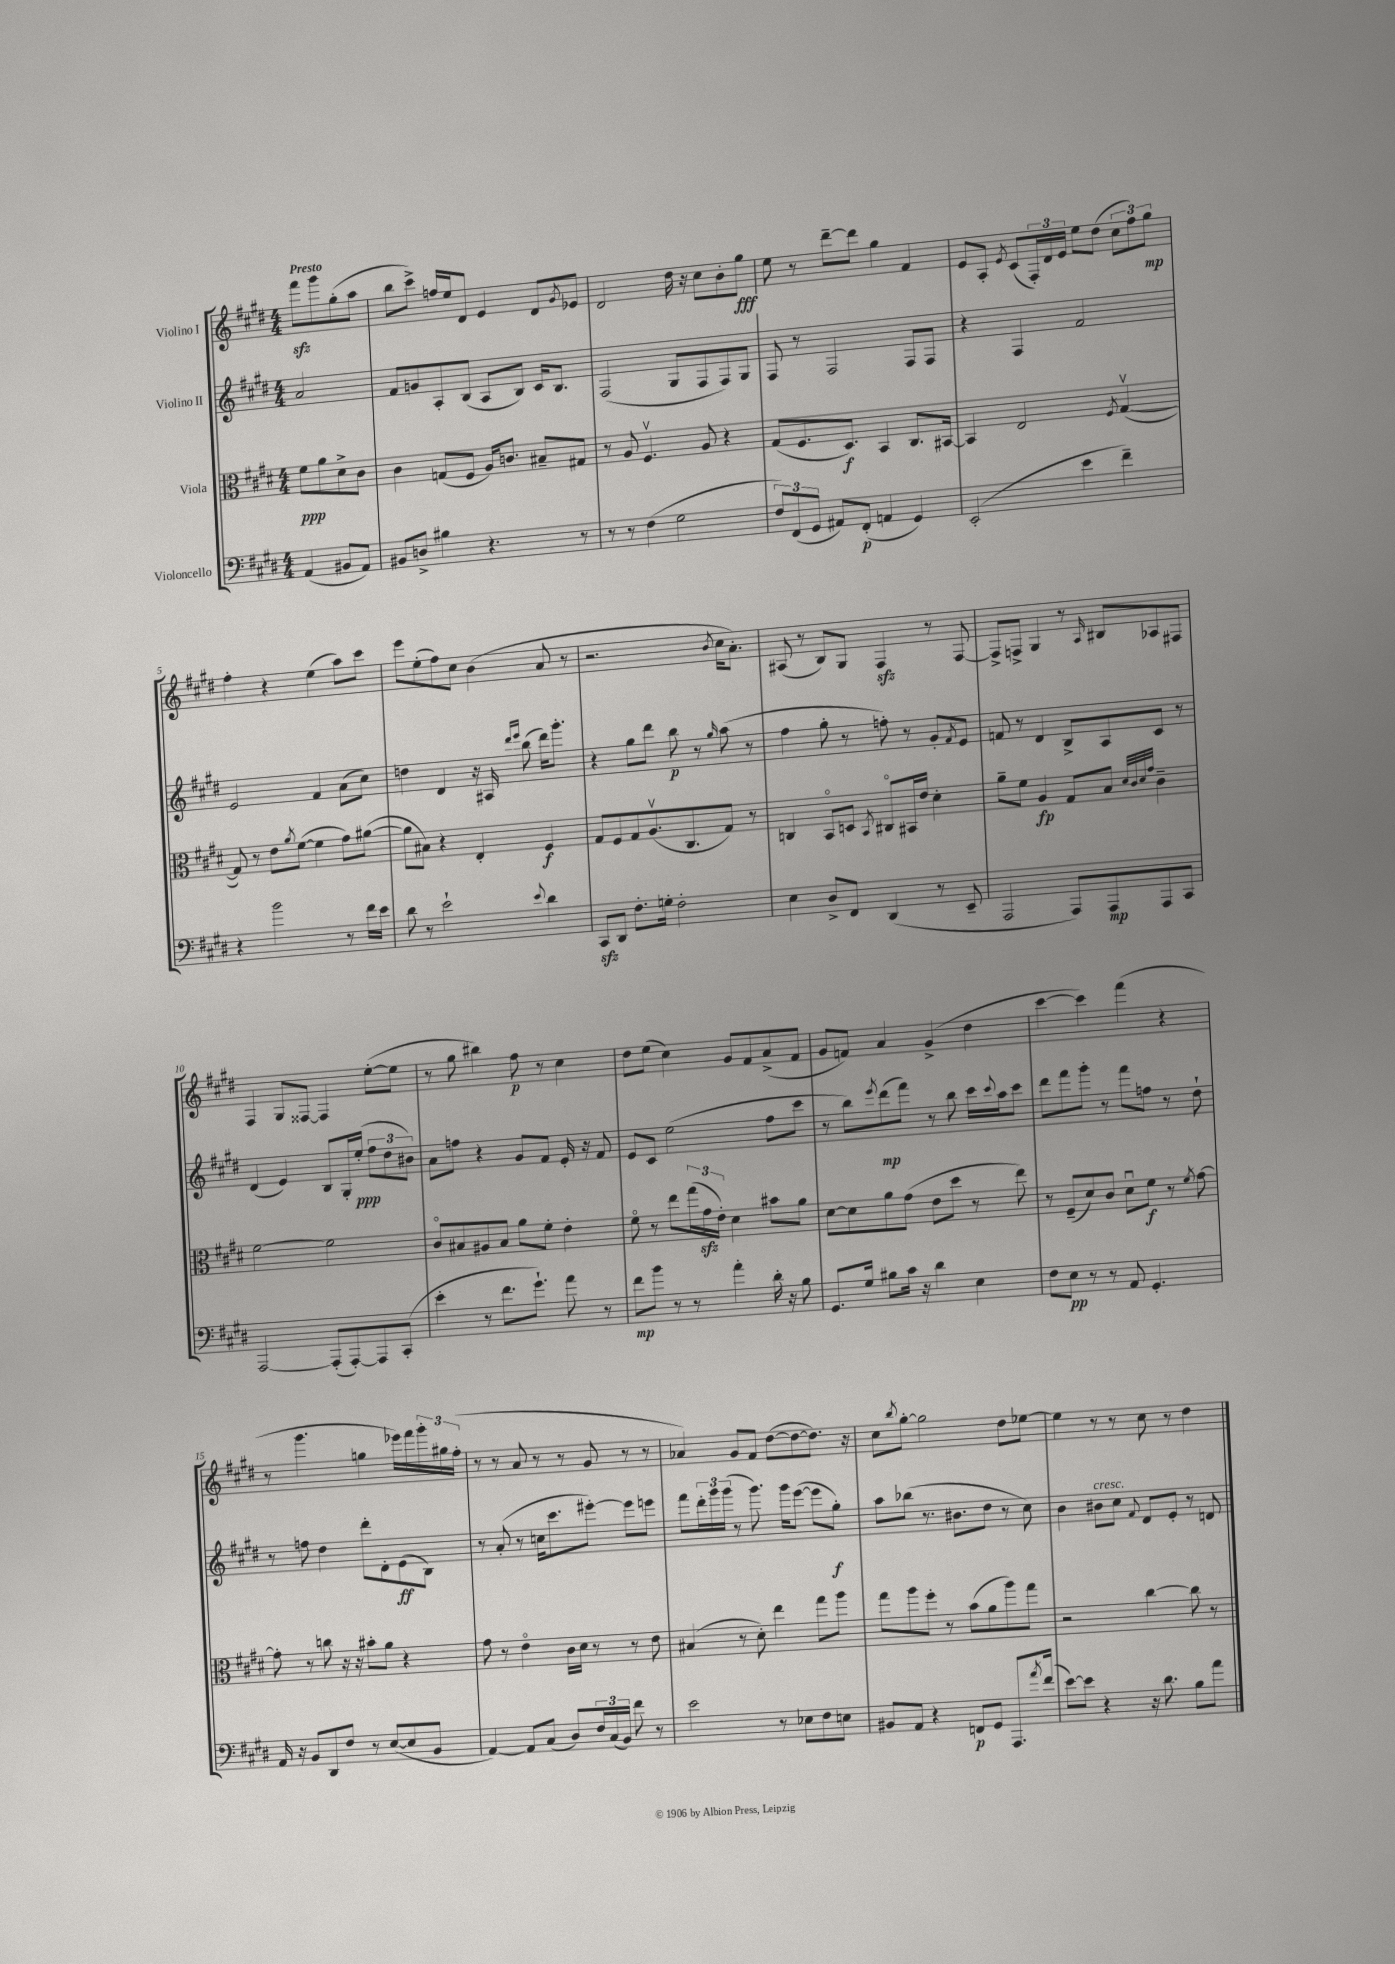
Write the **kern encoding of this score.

**kern	**kern	**kern	**kern
*staff4	*staff3	*staff2	*staff1
*clefF4	*clefC3	*clefG2	*clefG2
*k[f#c#g#d#]	*k[f#c#g#d#]	*k[f#c#g#d#]	*k[f#c#g#d#]
*M4/4	*M4/4	*M4/4	*M4/4
(4AA	8f#	2a	8fff#
.	8a	.	8ggg#
8BB#	8d#^	.	(8gg#'
8AA)	8c#	.	8aa
=	=	=	=
8BB#	4c#	8f#	8bb
8D^	.	8g	8ccc#^)
4B#	(8G	8A'	16ff
.	.	.	16ee
.	8F#	(8B	8d#
4.r	16A)	8A	4e
.	8.c	.	.
.	.	8B)	.
.	8B#~	16c#	8d#
.	.	8.B	.
.	.	.	8qg#
8r	8G#	.	8e-
=	=	=	=
8r	8r	(2F#	2d#
8r	8A	.	.
(4F#	4.F#v	.	.
2G#	.	8G#	16dd#
.	.	.	16r
.	8A	8F#	8cc#
.	4r	8F#)	8b'
.	.	8G#	8gg#
=	=	=	=
12F#)	(8G#	8F#	8ee
(12FF#	.	.	.
.	8.F#	8r	8r
12GG#	.	.	.
8AA#)	.	2F#	[8ddd#~
.	8.D#)	.	.
(8FF#'	.	.	8ddd#]
4AA	4BB	.	4gg#
4GG#)	8.C#	8F#	4f#
.	.	8F#	.
.	[16BB#	.	.
=	=	=	=
(2EE'	4BB#]	4r	8e
.	.	.	8A'
.	.	.	8qe
.	2E	4F#	(8c#
.	.	.	24F#')
.	.	.	24d#
.	.	.	24e
4e	.	2f#	8ee
.	.	.	(8dd#
.	8qF#	.	.
4f#~)	([4G#v	.	12cc#
.	.	.	12ff#)
.	.	.	12gg#
=	=	=	=
4r	8G#])	2e	4ff#'
.	8r	.	.
2b	8e	.	4r
.	8qa	.	.
.	([8f#	.	.
.	4f#]	4f#	(4ee
8r	8g#)	(8a	8aa)
16f#	([8a#	8cc#)	8ccc#
16e	.	.	.
=	=	=	=
8d#	8a#]	4dd	8eee
8r	8B#)	.	(8ee'
2e`	4r	4d#	8ff#)
.	.	.	8cc#
.	4E'	16r	(4b
.	.	16A#	.
.	.	16qqddd#	.
.	.	16qqeee	.
.	.	(8bb	.
8qqe	.	.	.
4d#	4F#	16ddd#)	8a
.	.	8.ggg#'	.
.	.	.	8r
=	=	=	=
8CC#	8G#	4r	2.r
8DD#	8F#	.	.
8.F#'	8G#	8gg#	.
.	(8.Av	8ddd#	.
16G'	.	.	.
2F#'	.	8bb	.
.	8.C#	.	.
.	.	8r	.
.	.	16qqgg#	8qb
.	8G#)	(8aa	16cc#
.	.	.	8.a')
.	8r	8r	.
=	=	=	=
4E	4C	4ff#	(8A#
.	.	.	8r
8D#^	8BBo	8gg#'	8B)
8FF#	8D	8r	8G#
.	8qBB	.	.
(4DD#	8C#o	8ff')	4F#
.	16BB#	8r	.
.	16e	.	.
8r	4d#'	8g#'	8r
.	.	8qf#	.
8EE~	.	8e	[8F#
=	=	=	=
2AAA	8a~	8f	8F#^]
.	8f#	8r	8F^
.	4A	4d#	4G#
8AAA)	8G#	8B^	8r
.	.	.	16qqA
8AAA	8B	8A	8B#
.	32qqd#	.	.
.	32qqc#	.	.
.	32qqd#	.	.
.	32qqg#	.	.
8AAA	4c#~	8c#	8A-
8CC#	.	8r	8F#
=	=	=	=
[2AAA	[2f#	(4d#	4F#
.	.	4e)	8G#
.	.	.	[8F##
(8AAA']	2f#]	8B	4F##]
[8AAA')	.	16G#'	.
.	.	(16ee'	.
8AAA]	.	12ff#	([8ee'
.	.	12dd#	.
(8CC#'	.	.	8ee]
.	.	12b#)	.
=	=	=	=
4e'	8c#o	8a	8r
.	8B#	8ff	8gg#
8r	8A#	4r	4bb#)
8.f#	8B#	.	.
.	8a	8g#	8ff#
8.g#`)	.	.	.
.	8f#'	8f#	8r
8a	4e'	16e'	4cc#
.	.	16r	.
8r	.	8f#	.
=	=	=	=
8f#	8f#o	8e	8dd#
8b	8r	8c#	(8ee
8r	8ee	(2ee	4cc#)
8r	(24gg#	.	.
.	24g#	.	.
.	24e')	.	.
4a'	4d#	.	8g#
.	.	.	8f#
16d#'	8b#	8ff#	(8a^
16r	.	.	.
8B	8a	8ccc#	8f#
=	=	=	=
8.GG#	[8d#	8r	8g#
.	8d#]	8bb)	8f)
16G#	.	.	.
.	.	8qeee	.
8B#	8a	(8ddd#	4a
16c#	(8g#	8fff#)	.
16r	.	.	.
4d#	8e	8r	(4g#^
.	8dd#	8bb	.
4E	8r	16ccc#	4dd#
.	.	8qqccc#	.
.	.	16aa	.
.	8ee)	8ccc#	.
=	=	=	=
8F#	8r	8ddd#	[4ccc#
8E	(8F#~	8fff#	.
8r	8d#)	8ggg#'	4ccc#])
8r	8c#	8r	.
8AA	8d#u	8fff#	(4fff#
4.GG#'	8f#	8ff	.
.	8r	8r	4r
.	8qf#	.	.
.	[8g#	8dd#`	.
=	=	=	=
16AA	8g#']	8r	8r
16r	.	.	.
8BB	8r	8ff	4.ggg#
8DD#	8cc	4dd#	.
8F#	16r	.	.
.	16r	.	.
8r	8b#'	8ddd#'	4gg
([8E	8a	8d#'	.
8E]	4r	(8e	16eee-)
.	.	.	16fff#
8BB	.	8B)	24ggg#'
.	.	.	24gg#
.	.	.	(24ff#'
=	=	=	=
[4AA)	8g#	8r	8r
.	8r	(8a'	8r
8AA]	4eo	8r	8a
(8C#	.	16cc	8r
.	.	8.ccc#	.
8D#)	16c#	.	8r
.	16d#	.	.
24F#	8r	[8eee#')	8g#
(24C#	.	.	.
24BB)	.	.	.
8f#	8r	8eee#]	8r
8r	8e	8eee	8r
=	=	=	=
2e	(4B#	8fff#	4a-)
.	.	24ddd#'	.
.	.	24ggg#	.
.	.	(24ggg#	.
.	8r	8r	8g#
.	8d#')	8.ggg#)	8f#
8r	4ee	.	([8dd#
.	.	16ggg#	.
8E-	.	([8eee	8dd#_
8F#	8gg#	8eee]	8.dd#])
8E	8aa	8gg#')	.
.	.	.	16r
=	=	=	=
8BB#	8gg#	8aa	8cc#
.	.	.	8qbb
8AA	8aa	(8bb-	[8gg#'
4r	8ff#'	8.r	2gg#]
.	8r	.	.
.	.	8.b#	.
8FF	(8b	.	.
8GG#	8a	8dd#	.
8.AAA	8aa)	8r	8dd#
.	8gg#	8cc#)	[8ee-
8qa	.	.	.
(16f#	.	.	.
=	=	=	=
[8e)	2r	4b	4ee-]
8e]	.	.	.
4r	.	8b#	8r
.	.	8cc#	8r
.	.	8qqf#	.
16r	[4cc#	8d#	8cc#
8.d#	.	.	.
.	.	8e'	8r
8B	8cc#]	8r	4dd#
8a	8r	8d	.
==	==	==	==
*-	*-	*-	*-
